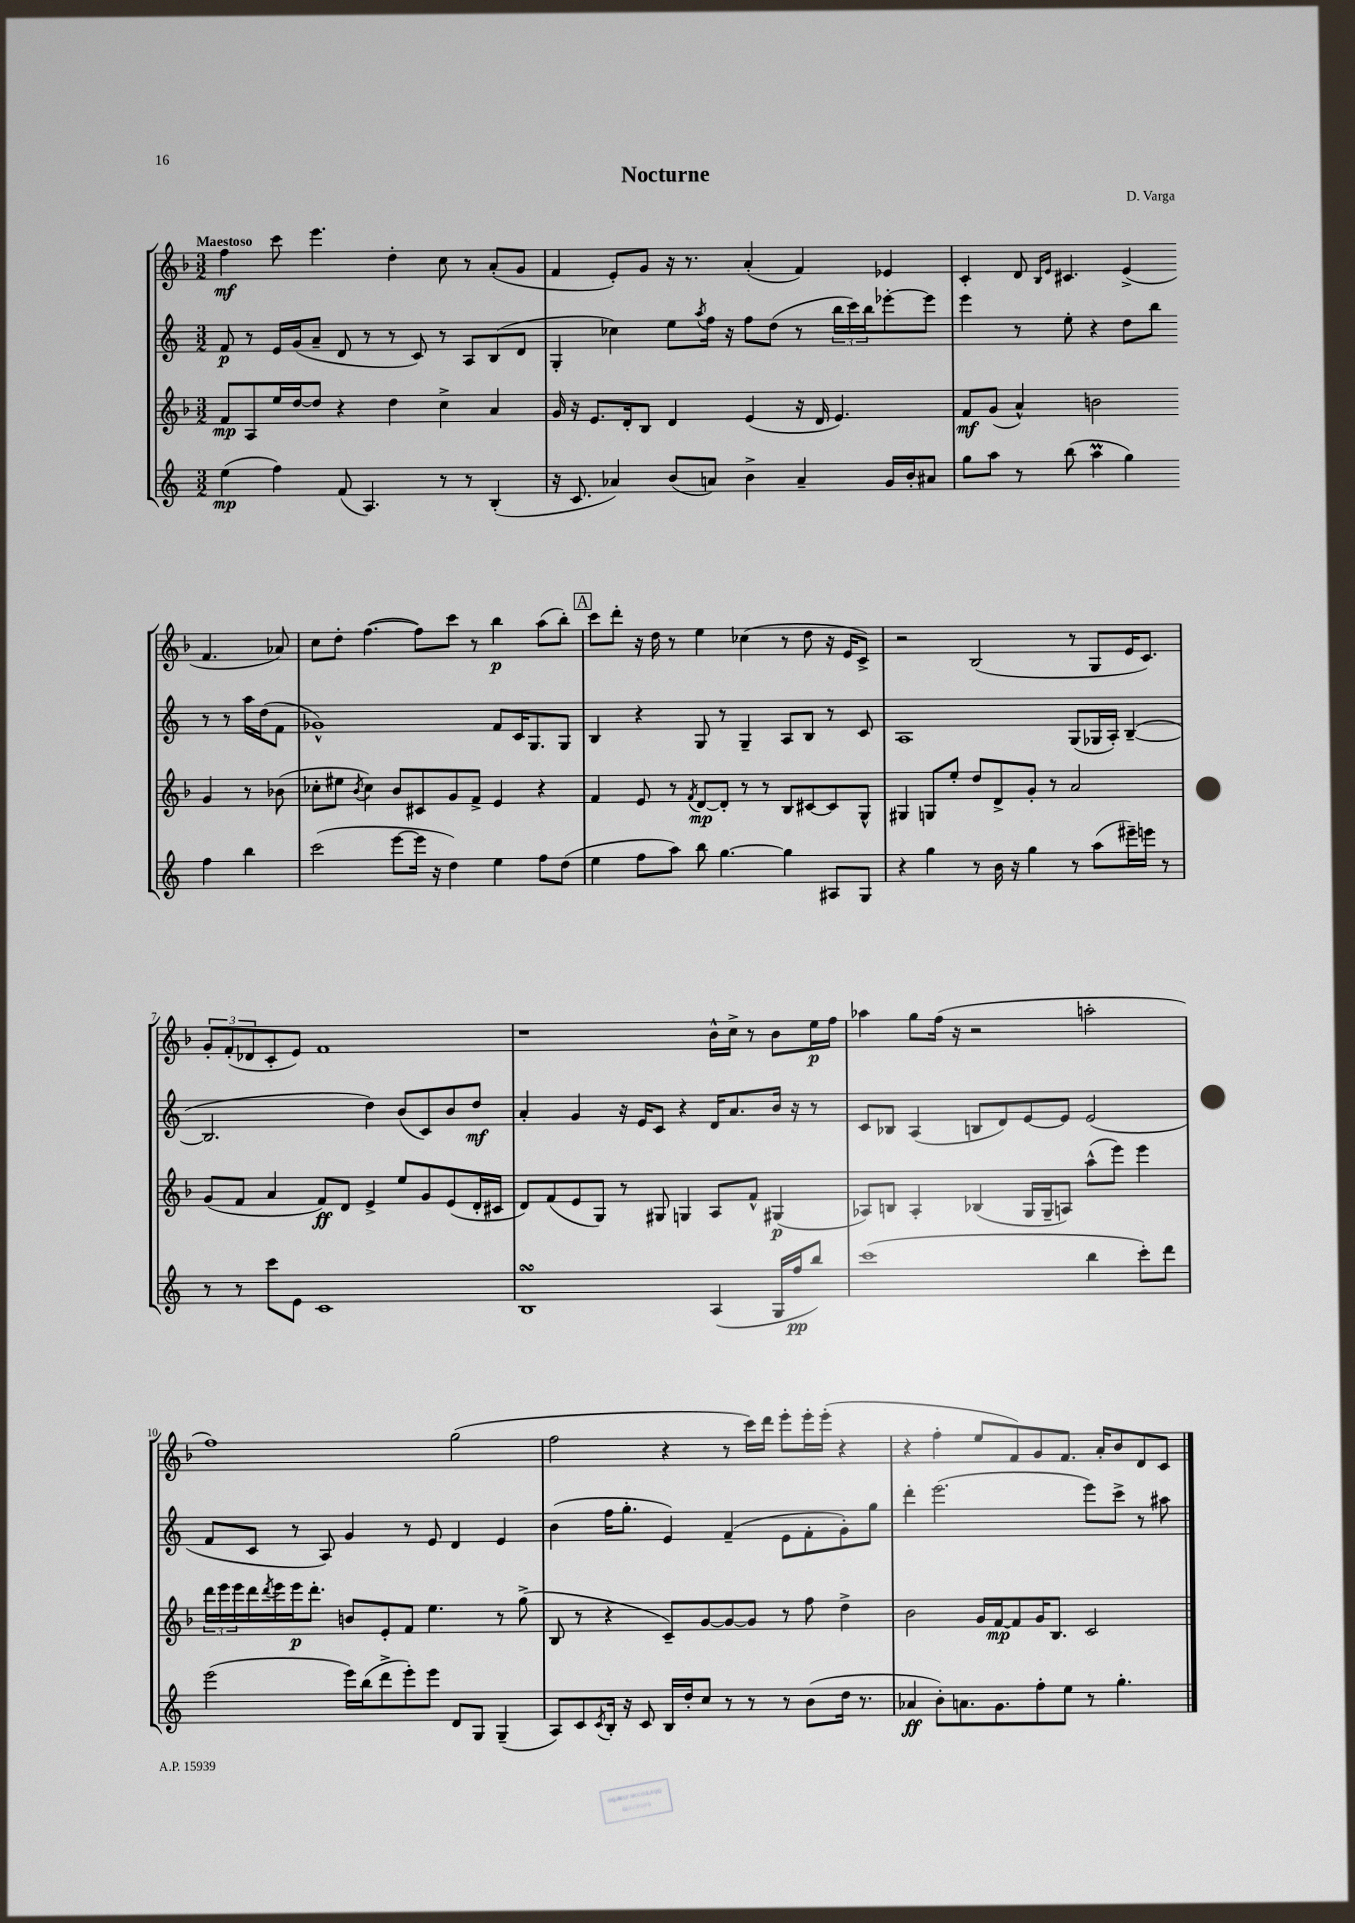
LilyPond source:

\header { title = "Nocturne" composer = "D. Varga" }
<<
\new StaffGroup <<
\new Staff = "s0" {
    \clef treble \key f \major \numericTimeSignature \time 3/2 \tempo "Maestoso"
    f''4\mf c'''8 e'''4. d''4-. c''8 r8 a'8-.( g'8 |
    f'4 e'8-.) g'8 r16 r8. a'4-.( f'4) ees'4 |
    c'4-. d'8 \grace { bes16 e'16 } cis'4. e'4->( f'4. aes'8) |
    c''8 d''8-. f''4.~( f''8) c'''8 r8 bes''4\p a''8( bes''8-.) |
    \mark \markup { \box "A" } c'''8 d'''8-. r16 d''16 r8 e''4 ces''4( r8 d''8 r16 e'16 c'8->) |
    r2 bes2( r8 g8 e'16 c'8.) |
    \tuplet 3/2 { g'8-. f'8-.( des'8 } c'8-. e'8) f'1 |
    r1 bes'16-^ c''16-> r8 bes'8 e''16\p f''16 |
    aes''4 g''8 f''16( r16 r2 a''2-. |
    f''1) g''2( |
    f''2 r4 r8 c'''16) d'''16 e'''8-. e'''16-. e'''16-.( r4 |
    r4 f''4-. e''8 f'8) g'8 f'8. a'16-. bes'8 d'8 c'8 \bar "|." |
}
\new Staff = "s1" {
    \clef treble \key c \major \numericTimeSignature \time 3/2
    f'8\p r8 e'16 g'16( a'8-- d'8 r8 r8 c'8) r8 a8 b8( d'8 |
    g4-. ces''4) e''8 \acciaccatura { a''8 } f''16 r16 f''8 d''8( r8 \tuplet 3/2 { b''16 c'''16) b''16 } ees'''8~-. ees'''8 |
    e'''4 r8 e''8-. r4 d''8 b''8 r8 r8 a''16 d''16( f'8 |
    ges'1-^) f'8 c'16 g8. g8 |
    \mark \markup { \box "A" } b4 r4 g8 r8 g4-- a8 b8 r8 c'8 |
    a1 g8( ges16 a16-.) b4~--( |
    b2. d''4) b'8( c'8) b'8 d''8\mf |
    a'4-. g'4 r16 e'16 c'8 r4 d'16 a'8. b'16 r16 r8 |
    c'8 bes8 a4( b8 d'8) e'8~ e'8 e'2( |
    f'8 c'8 r8 a8) g'4 r8 e'8 d'4 e'4 |
    b'4( f''16 g''8.-. e'4) f'4--( e'8 f'8-. g'8-.) g''8 |
    d'''4-. e'''2.( e'''8) c'''8-> r8 ais''8 \bar "|." |
}
\new Staff = "s2" {
    \clef treble \key f \major \numericTimeSignature \time 3/2
    f'8\mp a8 e''16 d''16~ d''8 r4 d''4 c''4-> a'4 |
    g'16 r16 e'8. d'16-. bes8 d'4 e'4( r16 d'16 e'4.) |
    f'8\mf g'8( a'4-^) b'2 g'4 r8 bes'8( |
    ces''8-. eis''8 \acciaccatura { bes'8 } ces''4) bes'8 cis'8 g'8 f'8-> e'4 r4 |
    \mark \markup { \box "A" } f'4 e'8 r8 \acciaccatura { f'8 } d'8~\mp d'8-. r8 r8 bes8 cis'8~ cis'8 g8-^ |
    gis4 g8 e''8-. d''8 d'8-> g'8-. r8 a'2 |
    g'8( f'8 a'4 f'8\ff) d'8 e'4-> e''8 g'8 e'8( d'16-. cis'16 |
    d'8) f'8( e'8 g8) r8 gis8 g4 a8 f'8-^ gis4\p( |
    aes8) b8 aes4-. bes4( g16 g16-- a8) a''8-^( e'''8) e'''4 |
    \tuplet 3/2 { d'''16 e'''16 e'''16 } d'''16 \acciaccatura { d'''8 } e'''16 e'''16\p d'''8.-. b'8 e'8-. f'8 e''4. r8 g''8->( |
    bes8 r8 r4 c'8--) g'8~ g'8~ g'8 r8 f''8 d''4-> |
    bes'2 g'16 f'16~\mp f'8 g'16 bes8. c'2 \bar "|." |
}
\new Staff = "s3" {
    \clef treble \key c \major \numericTimeSignature \time 3/2
    e''4\mp( f''4) f'8( a4.) r8 r8 b4-.( |
    r16 c'8. aes'4) b'8( a'8) b'4-> a'4-- g'16 b'16-. ais'8 |
    g''8 a''8 r8 b''8( a''4\prall g''4) f''4 b''4 |
    c'''2( e'''8~ e'''16 r16 d''4) e''4 f''8 d''8( |
    \mark \markup { \box "A" } e''4 f''8 a''8) b''8 g''4.~ g''4 ais8 g8 |
    r4 g''4 r8 b'16 r16 g''4 r8 a''8( eis'''16--) e'''16 r8 |
    r8 r8 c'''8 e'8 c'1 |
    b1\turn a4( g16 f''16\pp b''8) |
    c'''1( b''4 c'''8-.) d'''8 |
    e'''2( e'''16) b''16( d'''8-> e'''8-.) e'''8 d'8 g8 g4--( |
    a8) c'8 \acciaccatura { c'8 } b16-. r16 c'8 b16 d''16-. c''8 r8 r8 r8 b'8( d''16 r8. |
    aes'4\ff b'8-.) a'8. g'8. f''8-. e''8 r8 g''4.-. \bar "|." |
}
>>
>>
